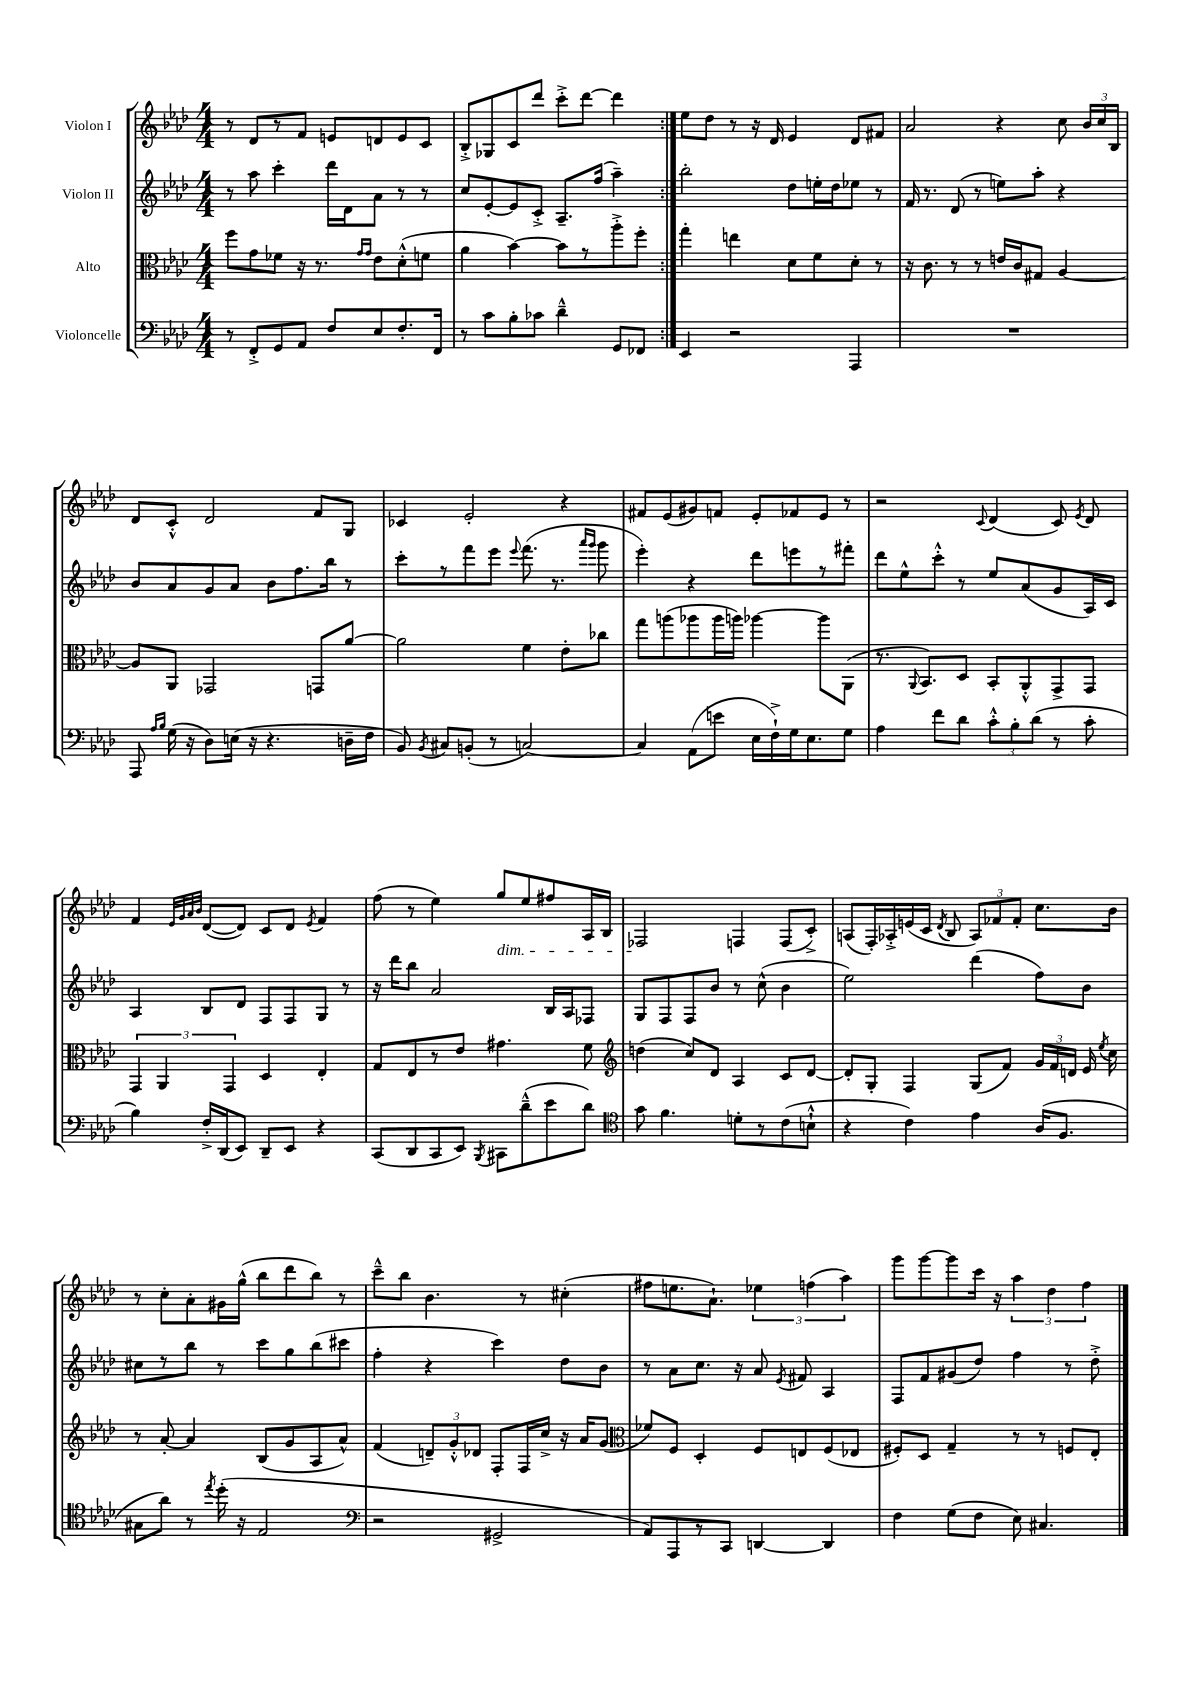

**kern	**kern	**kern	**kern
*staff4	*staff3	*staff2	*staff1
*clefF4	*clefC3	*clefG2	*clefG2
*k[b-e-a-d-]	*k[b-e-a-d-]	*k[b-e-a-d-]	*k[b-e-a-d-]
*M4/4	*M4/4	*M4/4	*M4/4
8r	8ff	8r	8r
8FF'^	8g	8aa-	8d-
8GG	8f-	4ccc'	8r
8AA-	16r	.	8f
.	8.r	.	.
8F	.	16ddd-	8e
.	.	16d-	.
.	16qqg	.	.
.	16qqg	.	.
8E-	8e-	8a-	8d
8.F'	(8d-'^^	8r	8e
.	8f	8r	8c
16FF	.	.	.
=	=	=	=
8r	4a-	8cc	8B-'^
8c	.	[8e-'	8G-
8B-'	[4b-)	8e-]	8c
8c-	.	8c'^	8ddd-
4d-~^^	8b-]	8.A-~	8ccc'^
.	8r	.	[8ddd-
.	.	(16ff	.
8GG	8aa-'^	4aa-~)	4ddd-]
8FF-	8ff'	.	.
=:|!	=:|!	=:|!	=:|!
4EE-	4gg'	2bb-'	8ee-
.	.	.	8dd-
2r	4ee	.	8r
.	.	.	16r
.	.	.	16d-
.	8d-	8dd-	4e-
.	8f	16ee'	.
.	.	16dd-	.
4AAA-	8d-'	8ee-	8d-
.	8r	8r	8f#
=	=	=	=
1r	16r	16f	2a-
.	8.c	8.r	.
.	8r	(8d-	.
.	8r	8r	.
.	16e	8ee)	4r
.	16c	.	.
.	8G#	8aa-'	.
.	[4A-	4r	8cc
.	.	.	24b-
.	.	.	24cc
.	.	.	24B-
=	=	=	=
8AAA-	8A-]	8b-	8d-
16qqA-	.	.	.
16qqB-	.	.	.
(16G	8AA-	8a-	8c'^^
16r	.	.	.
8D-)	2GG-	8g	2d-
(16E	.	8a-	.
16r	.	.	.
4.r	.	8b-	.
.	.	8.ff	.
.	8GG	.	8f
.	.	16bb-	.
16D~	[8a-	8r	8G
16F	.	.	.
=	=	=	=
8BB-)	2a-]	8ccc'	4c-
8qBB-	.	.	.
8C#	.	8r	.
(8BB'	.	8fff	2e-'
8r	.	8eee-	.
.	.	8qqeee-	.
[2C)	4f	(8.fff	.
.	.	8.r	.
.	8e-'	.	4r
.	.	16qqaaa-	.
.	.	16qqggg	.
.	8cc-	8ggg	.
=	=	=	=
4C]	8gg	4eee-')	8f#
.	(8aa	.	(8e-
(8AA-	8aa-	4r	8g#)
8e	16aa-	.	8f
.	16aa)	.	.
16E-	[4aa-	8ddd-	8e-'
16F`^)	.	.	.
16G	.	8eee	8f-
8.E-	.	.	.
.	8aa-]	8r	8e-
8G	(8AA-	8fff#'	8r
=	=	=	=
4A-	8.r	8ddd-	2r
.	.	8ee-^^	.
.	8qqAA-	.	.
.	8.BB-)	.	.
8f	.	8ccc'^^	.
8d-	8D-	8r	.
.	.	.	8qqc
12c'^^	8BB-'	8ee-	(4d-
12B-'	.	.	.
.	8AA-'^^	(8a-	.
(12d-	.	.	.
8r	8GG^	8g	8c)
.	.	.	8qe-
8c'	8GG	16A-)	8d-
.	.	16c	.
=	=	=	=
4B-)	6GG	4A-	4f
.	6AA-	.	.
.	.	.	32qqe-
.	.	.	32qqg
.	.	.	32qqa-
.	.	.	32qqb-
16F'^	.	8B-	([8d-
(16DD-	.	.	.
.	6GG	.	.
8EE-)	.	8d-	8d-])
8DD-~	4D-	8F	8c
8EE-	.	8F	8d-
.	.	.	8qe-
4r	4E-'	8G	4f
.	.	8r	.
=	=	=	=
(8CC	8G	16r	(8ff
.	.	16ddd-	.
8DD-	8E-	8bb-	8r
8CC	8r	2a-	4ee-)
8EE-)	8e-	.	.
8qBBB-	.	.	.
8CC#	4.g#	.	8gg
(8d-~^^	.	.	8ee-
8e-	.	16B-	8ff#
.	.	16A-	.
8d-)	8f	8F-	16A-
.	.	.	16B-
=	=	=	=
*clefC4	*clefG2	*	*
8g	(4dd	8G	2F-
4.f	.	8F	.
.	8cc)	8F	.
.	8d-	8b-	.
8d'	4A-	8r	4F
8r	.	(8cc^^	.
(8c	8c	4b-	(8F
8B`^^	[8d-	.	8c'^)
=	=	=	=
4r	8d-']	2ee-)	(8A
.	8G'	.	16F')
.	.	.	16A-'^
4c)	4F	.	(16e
.	.	.	16c
.	.	.	8qd-
.	.	.	8B-
4e-	(8G	(4ddd-	12A-)
.	.	.	12f-
.	8f)	.	.
.	.	.	12f-'
(16A-	24g	8ff)	8.cc
.	24f	.	.
8.F	.	.	.
.	24d	.	.
.	16e-	8b-	.
.	8qee-	.	.
.	16cc	.	16b-
=	=	=	=
8G#	8r	8cc#	8r
8a-)	[8a-'	8r	8cc'
8r	4a-]	8bb-	8a-'
8qee-	.	.	.
(16dd-'	.	8r	16g#
16r	.	.	(16gg^^
2E-	(8B-	8ccc	8bb-
.	8g	8gg	8ddd-
.	8A-	(8bb-	8bb-)
.	8a-^^)	8ccc#	8r
=	=	=	=
*clefF4	*	*	*
2r	(4f	4ff'	8ccc~^^
.	.	.	8bb-
.	12d~)	4r	4.b-
.	12g'^^	.	.
.	12d-	.	.
2GG#^	8F'	4ccc)	.
.	16F	.	8r
.	16cc^	.	.
.	16r	8dd-	(4cc#'
.	16a-	.	.
.	(8g	8b-	.
=	=	=	=
*	*clefC3	*	*
8AA-)	8f-)	8r	8ff#
8AAA-	8F	8a-	8.ee
8r	4D-'	8.cc	.
.	.	.	8.a-`)
8CC	.	.	.
.	.	16r	.
[4DD	8F	8a-	6ee-
.	.	8qe-	.
.	8E	8f#	.
.	.	.	(6ff
4DD]	(8F	4A-	.
.	.	.	6aa-)
.	8E-	.	.
=	=	=	=
4F	8F#')	8F	8ggg
.	8D-	8f	[8ggg
(8G	4G~	(8g#	8ggg]
8F	.	8dd-)	16ccc
.	.	.	16r
8E-)	8r	4ff	6aa-
4.C#	8r	.	.
.	.	.	6dd-
.	8F	8r	.
.	.	.	6ff
.	8E-'	8dd-'^	.
==	==	==	==
*-	*-	*-	*-
